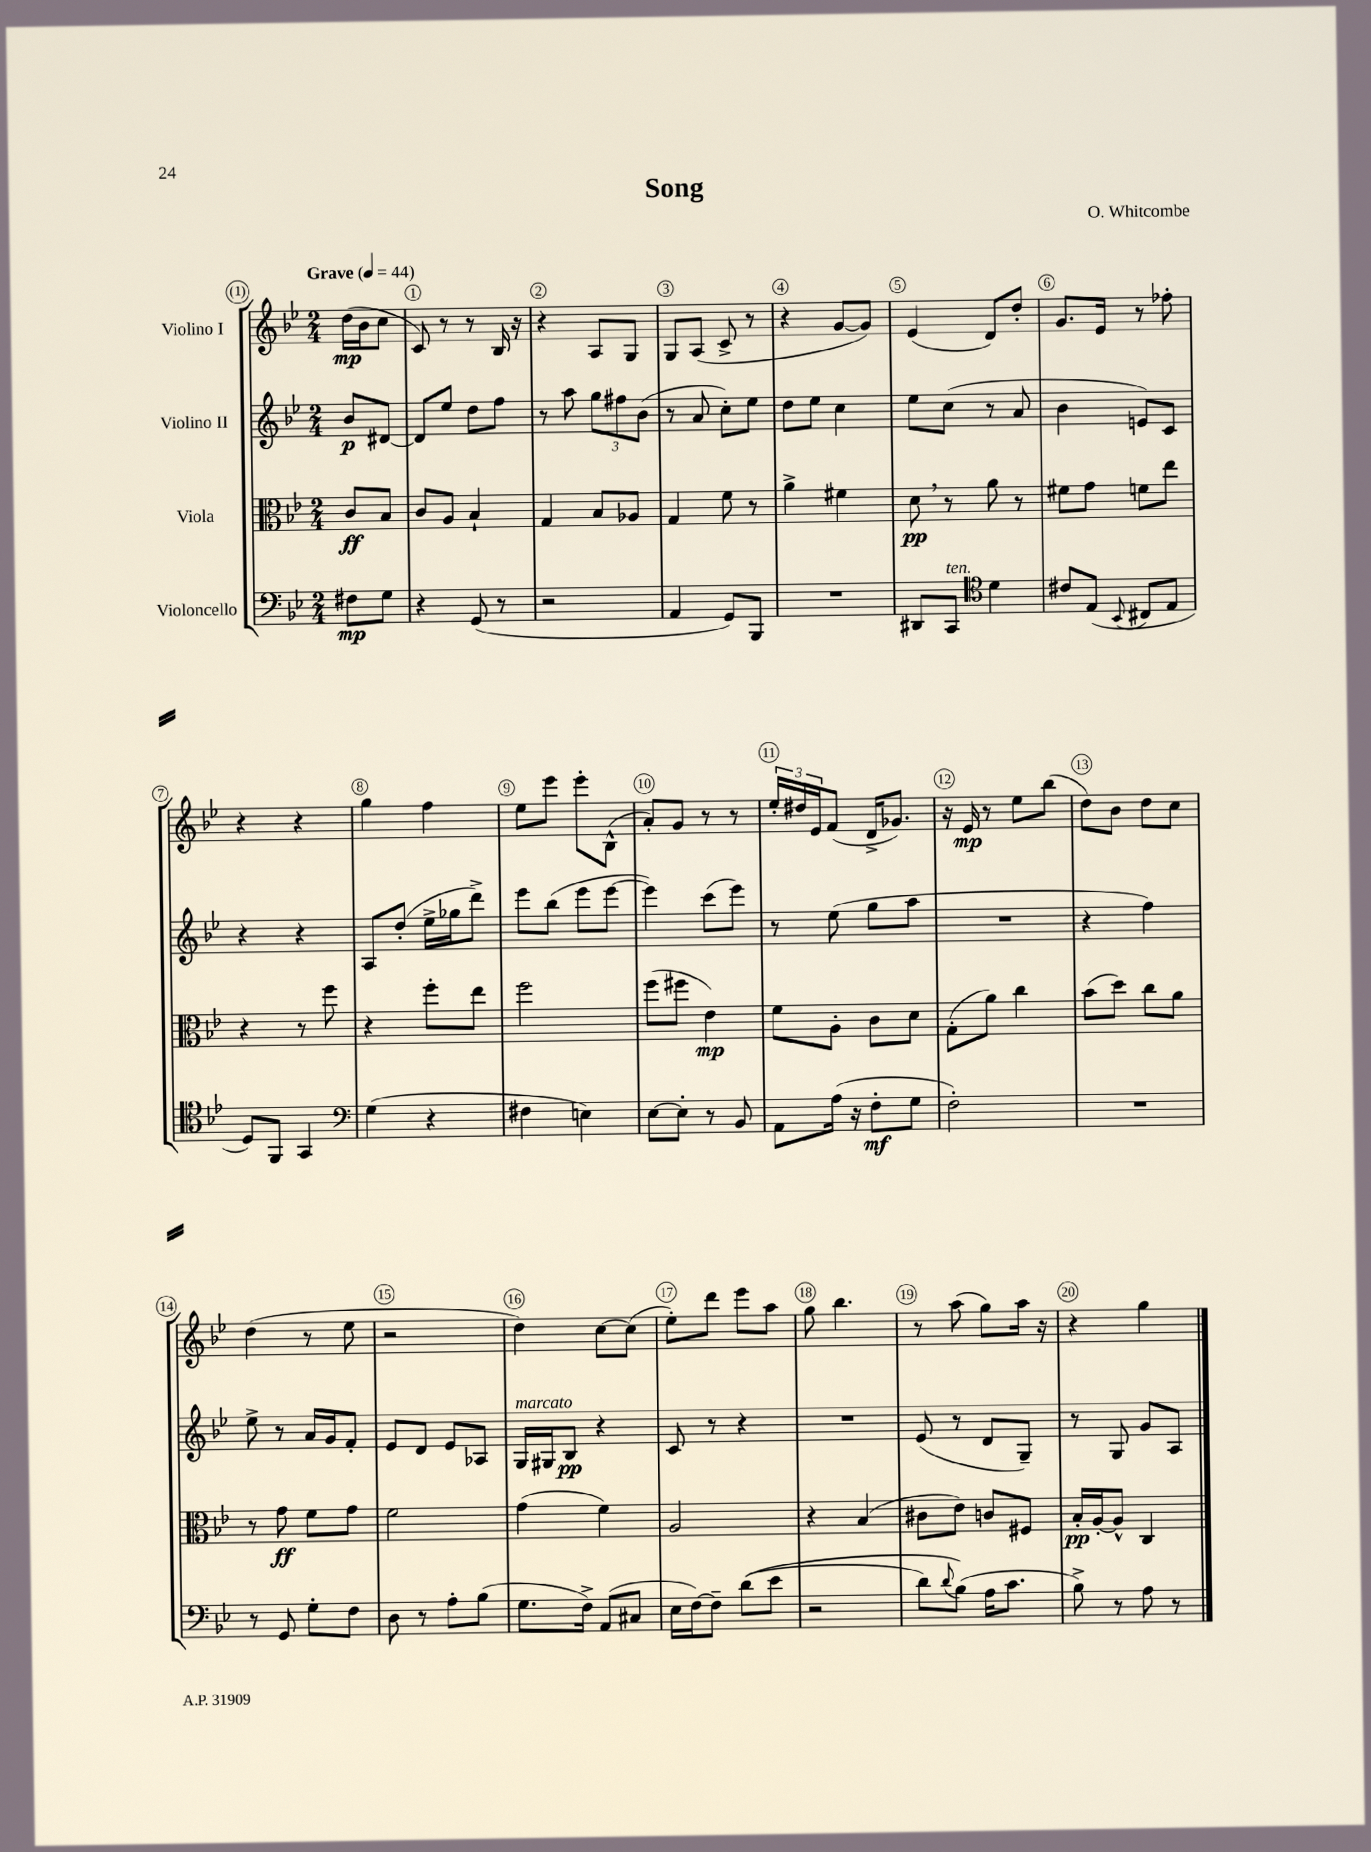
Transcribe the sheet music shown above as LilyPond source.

\header { title = "Song" composer = "O. Whitcombe" }
<<
\new StaffGroup <<
\new Staff = "s0" \with { instrumentName = "Violino I" } {
    \clef treble \key bes \major \numericTimeSignature \time 2/4 \partial 4 \tempo "Grave" 4 = 44
    d''16\mp( bes'16 c''8 |
    c'8) r8 r8 bes16 r16 |
    r4 a8 g8 |
    g8 a8( c'8-> r8 |
    r4 g'8~ g'8) |
    ees'4( d'8) d''8-. |
    g'8. ees'16 r8 fes''8-. |
    r4 r4 |
    g''4 f''4 |
    ees''8 ees'''8 ees'''8-. bes8-^( |
    a'8-.) g'8 r8 r8 |
    \tuplet 3/2 { ees''16-. dis''16 ees'16 } f'8( d'16-> ges'8.) |
    r16 ees'16\mp r8 ees''8 bes''8( |
    d''8) bes'8 d''8 c''8 |
    d''4( r8 ees''8 |
    r2 |
    d''4) c''8~ c''8( |
    ees''8-.) d'''8 ees'''8 a''8 |
    g''8 bes''4. |
    r8 a''8( g''8) a''16 r16 |
    r4 g''4 \bar "|." |
}
\new Staff = "s1" \with { instrumentName = "Violino II" } {
    \clef treble \key bes \major \numericTimeSignature \time 2/4 \partial 4
    bes'8\p dis'8~ |
    dis'8 ees''8 d''8 f''8 |
    r8 a''8 \tuplet 3/2 { g''8 fis''8 bes'8( } |
    r8 a'8 c''8-.) ees''8 |
    d''8 ees''8 c''4 |
    ees''8 c''8( r8 a'8 |
    bes'4 e'8) c'8 |
    r4 r4 |
    a8 d''8-.( ees''16-> ges''16 d'''8->) |
    ees'''8 bes''8( ees'''8 ees'''8~ |
    ees'''4) c'''8( ees'''8) |
    r8 ees''8( g''8 a''8 |
    R2 |
    r4 f''4) |
    ees''8-> r8 a'16 g'16 f'8-. |
    ees'8 d'8 ees'8 aes8 |
    g16^\markup { \italic "marcato" } gis16 bes8\pp r4 |
    c'8 r8 r4 |
    R2 |
    ees'8( r8 d'8 g8--) |
    r8 g8 g'8 a8 \bar "|." |
}
\new Staff = "s2" \with { instrumentName = "Viola" } {
    \clef alto \key bes \major \numericTimeSignature \time 2/4 \partial 4
    c'8\ff bes8 |
    c'8 a8 bes4-! |
    g4 bes8 aes8 |
    g4 f'8 r8 |
    a'4-> fis'4 |
    d'8\pp \breathe r8 a'8 r8 |
    fis'8 g'8 f'8 ees''8 |
    r4 r8 f''8 |
    r4 f''8-. ees''8 |
    f''2 |
    f''8( fis''8 ees'4\mp) |
    f'8 a8-. c'8 d'8 |
    g8-.( a'8) c''4 |
    bes'8( d''8) c''8 a'8 |
    r8 g'8\ff f'8 g'8 |
    f'2 |
    g'4( f'4) |
    a2 |
    r4 bes4( |
    cis'8 ees'8) c'8 fis8 |
    bes16-.\pp a16~-. a8-^ c4 \bar "|." |
}
\new Staff = "s3" \with { instrumentName = "Violoncello" } {
    \clef bass \key bes \major \numericTimeSignature \time 2/4 \partial 4
    fis8\mp g8 |
    r4 g,8( r8 |
    r2 |
    a,4 g,8) bes,,8 |
    R2 |
    dis,8 c,8^\markup { \italic "ten." } \clef tenor d'4 |
    cis'8 ees8( \appoggiatura { bes,8 } cis8 ees8 |
    d8) f,8 g,4 |
    \clef bass g4( r4 |
    fis4 e4) |
    ees8~ ees8-. r8 bes,8 |
    a,8 a16( r16 f8-.\mf g8 |
    f2-.) |
    R2 |
    r8 g,8 g8-. f8 |
    d8 r8 a8-. bes8( |
    g8. f16->) a,8( cis8 |
    ees16 f16~) f8-- d'8(\( ees'8 |
    r2 |
    d'8) \appoggiatura { d'8 } bes8(\) a16 c'8. |
    bes8->) r8 a8 r8 \bar "|." |
}
>>
>>
\layout { \context { \Score \override BarNumber.break-visibility = ##(#f #t #t) barNumberVisibility = #all-bar-numbers-visible \override BarNumber.stencil = #(make-stencil-circler 0.1 0.3 ly:text-interface::print) } }
